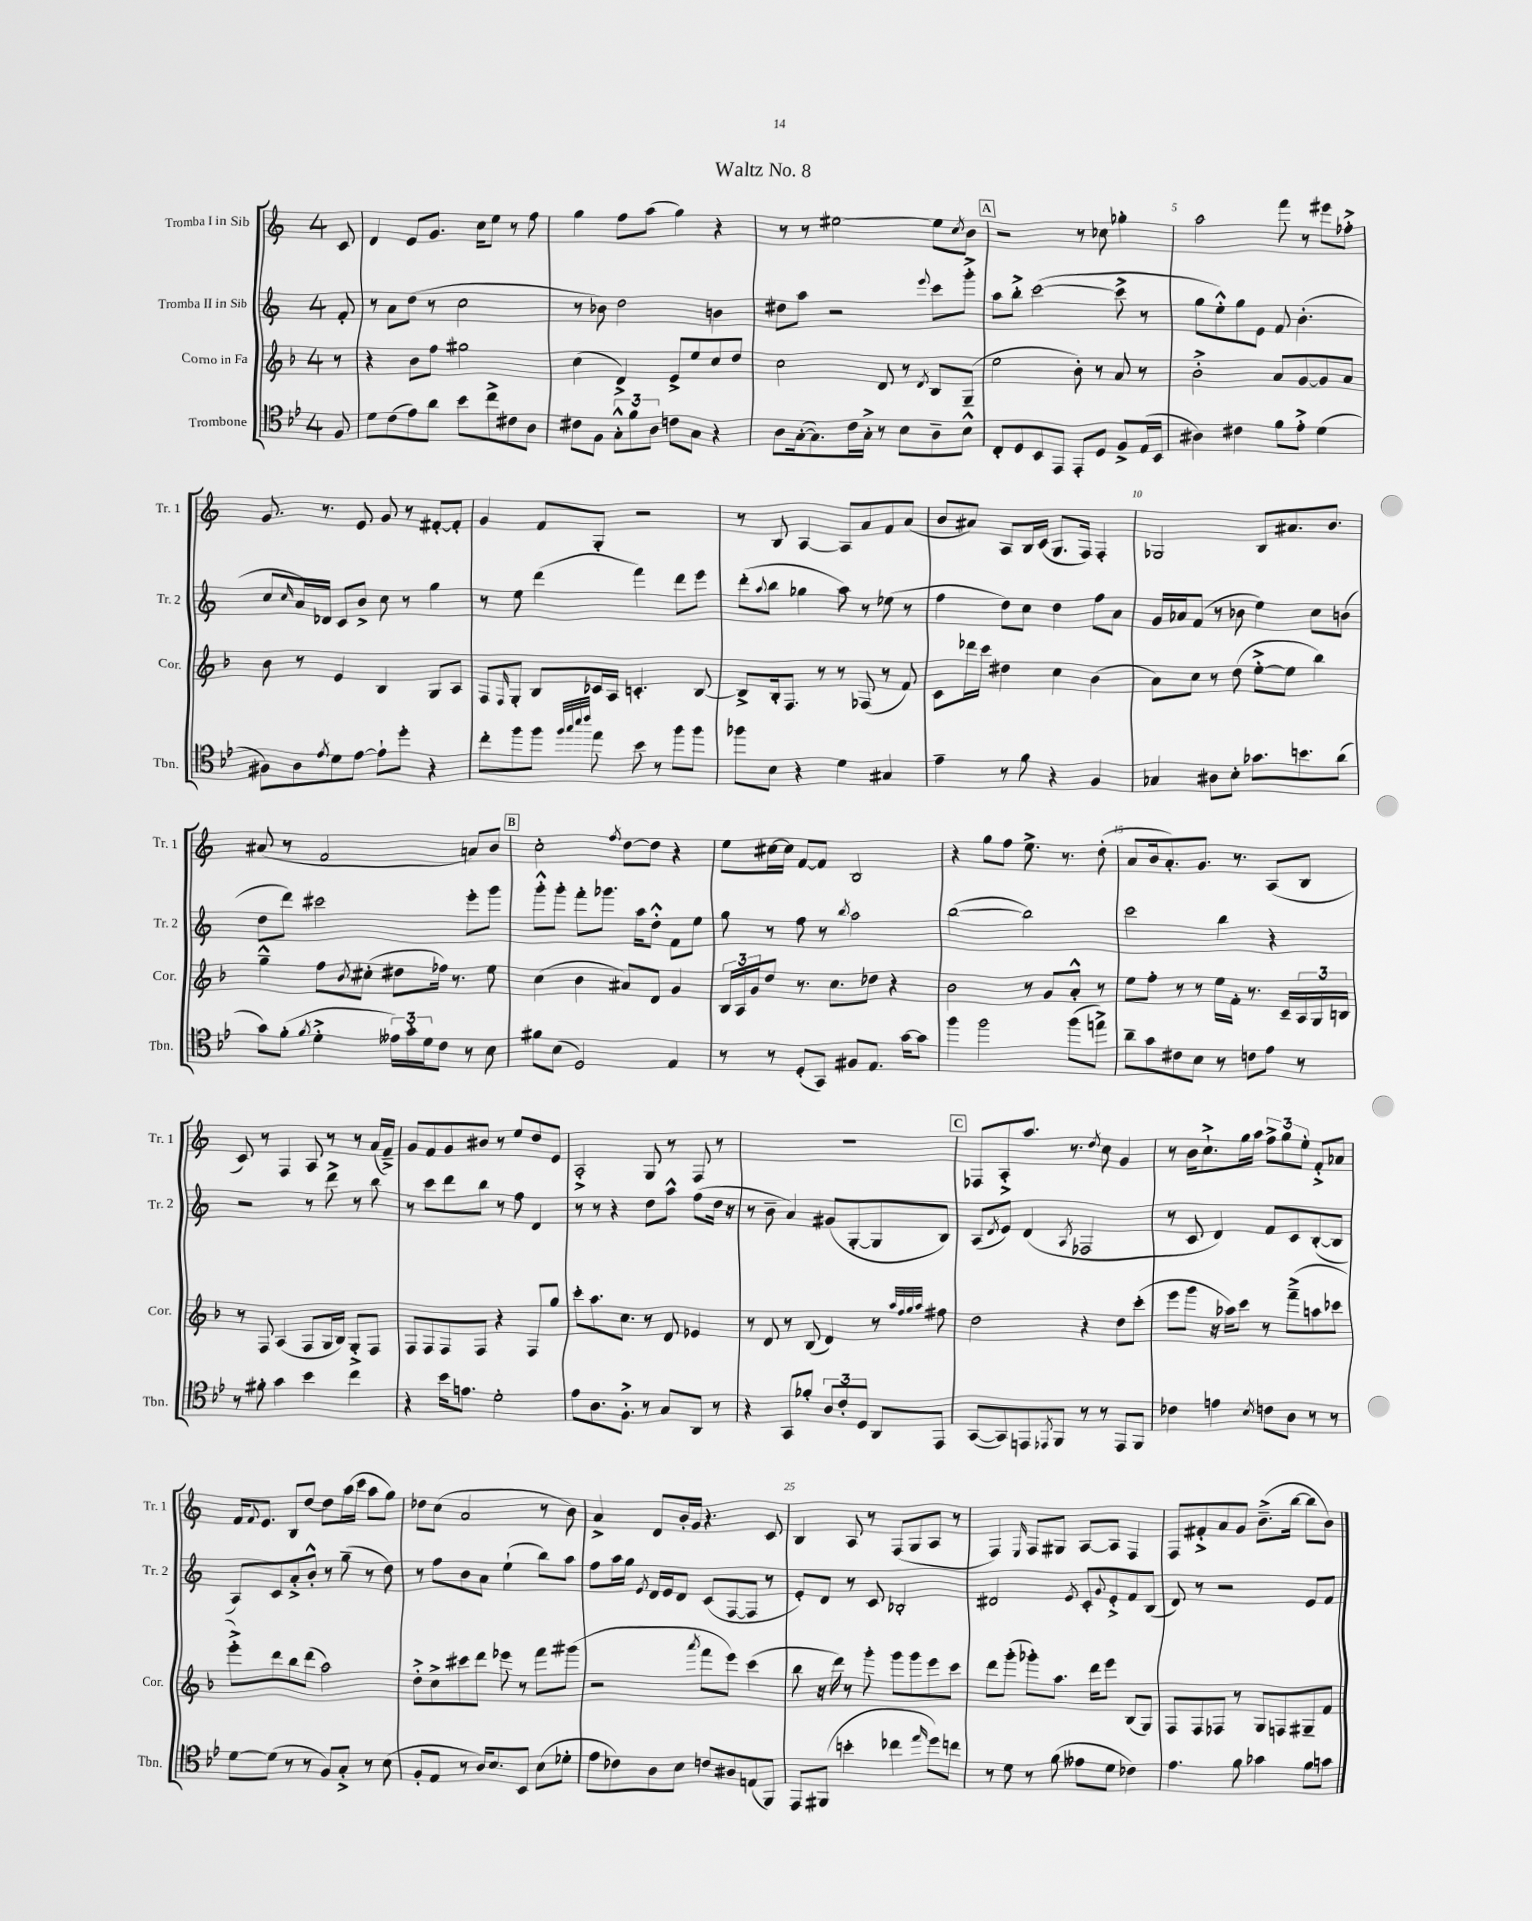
\header { title = "Waltz No. 8" }
<<
\new StaffGroup <<
\new Staff = "s0" \with { instrumentName = "Tromba I in Sib" shortInstrumentName = "Tr. 1" } {
    \clef treble \key c \major \once \override Staff.TimeSignature.style = #'single-digit \time 4/4 \partial 8
    c'8 |
    d'4 e'8 g'8. c''16 e''8 r8 f''8 |
    g''4 f''8 a''8( g''4) r4 |
    r8 r8 eis''2~ eis''8 \acciaccatura { c''8 } b'8 |
    \mark \markup { \box "A" } r2 r8 ces''8 ges''4-. |
    a''2 f'''8 r8 eis'''8 fes''8-.-> |
    g'8. r8. e'8 g'8 r8 fis'8~-. fis'8-. |
    g'4 f'8 g8-. r2 |
    r8 b8 a4~ a8 a'8 f'8 a'8( |
    b'8 ais'8) a8 b16 c'16( g8. f16) f4-. |
    ges2 b8 ais'8. b'8. |
    ais'8( r8 f'2 a'8) b'8 |
    \mark \markup { \box "B" } c''2-. \acciaccatura { f''8 } d''8~ d''8 r4 |
    e''8 cis''16~ cis''16 f'8~ f'8 b2 |
    r4 g''8 f''8 e''8.-> r8. d''8-.( |
    a'8 b'16 a'8.-.) g'8. r8. a8( b8 |
    c'8) r8 f4 a8 r8 r8 a'16( f'16--->) |
    g'8 f'8 g'8 bis'8 r8 e''8 d''8 e'8 |
    a2-.-> g8 r8 f8 r8 |
    R1 |
    \mark \markup { \box "C" } fes8 a8-.-> a''8. r8. \acciaccatura { d''8 } c''8 g'4 |
    r8 b'16 c''8.-!-> g''16 a''16 \tuplet 3/2 { f''8-> g''8 e''8-. } f'8-.-> aes'8 |
    f'16 \appoggiatura { f'8 } e'8. b8 d''8~ d''8 a''16( c'''16 a''8 g''8) |
    des''8 c''8( a'2 r8 b'8) |
    a'4-> d'8 b'16-. g'16 r4. c'8 |
    b4 a8 r8 f8( g8 a8 r8 |
    f4) \grace { e16 } f8 gis8 a8~ a8 f4 |
    f8 fis'8-.-> a'8 g'8 b'8.--->( b''16~ b''8 b'8) \bar "|." |
}
\new Staff = "s1" \with { instrumentName = "Tromba II in Sib" shortInstrumentName = "Tr. 2" } {
    \clef treble \key c \major \once \override Staff.TimeSignature.style = #'single-digit \time 4/4 \partial 8
    f'8-. |
    r8 a'8 d''8( r8 c''2 |
    r8 bes'8) d''2 b'4 |
    dis''8 a''8 r2 \appoggiatura { e'''8 } c'''8 g'''8-.-> |
    \mark \markup { \box "A" } a''8 b''8-.-> c'''2~( c'''8-> r8 |
    g''8 e''8-.-^) g''8 e'8 f'8 b'4.-.( |
    c''8 \grace { c''16 } a'16) des'16 c'8 b'8-> c''8 r8 g''4 |
    r8 e''8 d'''4( f'''4) d'''8 e'''8 |
    d'''8-.( \appoggiatura { a''8 } b''8 ges''4 a''8) r8 ees''8( r8 |
    f''4 d''8) c''8 d''4 f''8 a'8 |
    g'16 aes'16 f'8( r8 bes'8 e''4) c''8 b'8( |
    d''8 d'''8) cis'''2 e'''8-. g'''8 |
    \mark \markup { \box "B" } g'''8-.-^ g'''8-. f'''8-. ges'''8. a''16 d''8-.-^ f'8 e''8 |
    g''8 r8 f''8 r8 \acciaccatura { b''8 } a''2 |
    b''2~( b''2) |
    c'''2 b''4 r4 |
    r2 r8 d'''8-> r8 b''8 |
    r8 c'''8 d'''8 b''8 r8 f''8 d'4 |
    r8 r8 r4 d''8 a''8-^ f''8( d''16 r16 |
    r8 b'8-- a'4) gis'8( g8~-. g8 b8) |
    \mark \markup { \box "C" } a8( \acciaccatura { d'8 } e'8) d'4( \acciaccatura { a8 } fes2 |
    r8 c'8 d'4) f'8 c'8 b8~-.( b8 |
    a8) c'8 a'8-.-> b'8-.-^ r8 g''8--( r8 d''8) |
    r8 f''8 b'8 a'8 e''4-!( b''8) a''8 |
    f''8 a''16 g''16 \acciaccatura { e'8 } d'16 e'16 d'8 c'8( f8~ f8 r8 |
    e'8-.) d'8 r8 c'8 bes2-. |
    dis'2 \acciaccatura { e'8 } c'8-. \appoggiatura { g'8 } e'8-.-> f'8 b8( |
    d'8) r8 r2 e'8 f'8 \bar "|." |
}
\new Staff = "s2" \with { instrumentName = "Corno in Fa" shortInstrumentName = "Cor." } {
    \clef treble \key f \major \once \override Staff.TimeSignature.style = #'single-digit \time 4/4 \partial 8
    r8 |
    r4 bes'8 f''8 gis''2 |
    c''4( d'4->) e'8-> e''8 c''8 d''8 |
    c''2 d'8 r8 \acciaccatura { d'8 } bes8 g8--( |
    \mark \markup { \box "A" } e''2 bes'8-.) r8 a'8 r8 |
    bes'2-.-> a'8 g'8~ g'8 a'8 |
    bes'8 r8 e'4 bes4 g8 a8 |
    f8 \grace { f16 } g8-. bes8 ces'16 a16 c'4.-. bes8~ |
    bes8-> bes16-. f8. r8 r8 fes8( r8 f'8) |
    c'8 des'''16 c'''16 dis''4 c''4 bes'4( |
    a'8) c''8 r8 d''8( e''8~-.-> e''8 bes''4) |
    g''4---^ f''8 \acciaccatura { bes'8 } cis''8-.( dis''8 fes''16) r8. e''8 |
    \mark \markup { \box "B" } c''4( bes'4 ais'8) d'8 g'4 |
    \tuplet 3/2 { bes16 a16 g'16 } d''8 r8. c''8. des''8 r4 |
    bes'2 r8 g'8 a'8-.-^ r8 |
    e''8 f''8-. r8 r8 e''16 f'16-. r8. c'16-- \tuplet 3/2 { a16 g16 b16 } |
    r8 f8 a4( f8 g16 bes16) g8-.-> f8 |
    f8 f8 f8 f8 r4 f8 g''8 |
    c'''8-. a''8. c''8. r8 d'8 ees'4 |
    r8 d'8 r8 bes8( d'4) r8 \grace { a''32 f''32 g''32 a''32 } fis''8 |
    \mark \markup { \box "C" } d''2 r4 d''8 c'''8-.( |
    e'''8 g'''8 r16 aes''16) c'''8 r8 f'''8--->( a''8 ces'''8 |
    e'''8-.->) d'''8 bes''8 d'''8( a''2) |
    d''8-.-> c''8-> cis'''8 d'''8 ees'''8 r8 f'''8 gis'''8( |
    r2 \acciaccatura { a'''8 } f'''8 e'''8) c'''4( |
    bes''8 r16 d'''16) r8 g'''8-. g'''8 g'''8 e'''8 c'''8 |
    d'''8 g'''8-.( ges'''8-.) a''8. d'''16 e'''8 bes8( g8) |
    f8 f8 fes8 r8 g8 f8 gis8-- f'8 \bar "|." |
}
\new Staff = "s3" \with { instrumentName = "Trombone" shortInstrumentName = "Tbn." } {
    \clef tenor \key bes \major \once \override Staff.TimeSignature.style = #'single-digit \time 4/4 \partial 8
    f8 |
    d'8 c'8( ees'8) a'8 bes'8 c''8-> cis'8 a8 |
    cis'8 f8 \tuplet 3/2 { g8-.-^ f'8 a8 } c'8 g8 r4 |
    a8 g16~-.( g8.) c'16 g16-.-> r8 bes8 a8-- bes8-^ |
    \mark \markup { \box "A" } c8-. d8 bes,8 ees,8 ees,8-. d8 f8-> ees16( bes,16 |
    ais4) cis'4 f'8 ees'8-.-> d'4( |
    fis8) a8 \acciaccatura { ees'8 } d'8 ees'8~ ees'8-! d''8-. r4 |
    c''8-. f''8 f''8 \grace { f''32 g''32 bes''32 c'''32 } ees''8 bes'8 r8 f''8 f''8 |
    fes''8 bes8 r4 d'4 gis4 |
    ees'4-- r8 f'8 r4 f4 |
    ges4 ais8 bes8-. ges'8. b'8. a'8( |
    g'8) f'8-.( \acciaccatura { f'8 } d'4-.-> \tuplet 3/2 { eeses'16) g'16-. d'16 } c'8 r8 bes8 |
    \mark \markup { \box "B" } fis'8 bes8( d2) ees4 |
    r8 r8 d8-.( g,8) fis8 ees8. g'16~ g'8 |
    f''4 f''2 f''8( e''8->) |
    a'8-- g'8 cis'8 bes8 r8 c'8 ees'8 r8 |
    r8 fis'8-. g'4 bes'4 c''4 |
    r4 bes'16 e'8. d'2-. |
    ees'8 a8. f8.-.-> r8 g8 a,8 r8 |
    r4 g,8 fes'8-. \tuplet 3/2 { a8 c'8-. d8 } a,8 ees,8 |
    \mark \markup { \box "C" } g,8~( g,8) e,8 \acciaccatura { ees,8 } f,8 r8 r8 ees,8 f,8 |
    ces'4 e'4 \acciaccatura { bes8 } c'8 a8 r8 r8 |
    d'8~ d'8( r8 r8 f8) g8-.-> r8 bes8( |
    f8-. ees8 r8 a16) bes8. bes,8 bes8( des'8-. |
    ees'8 ces'8) a8 bes8 c'8 ais8 e8( f,8) |
    ees,8 fis,8( b'4-. ces''4 \grace { ees''16 } d''8) c''8 |
    r8 d'8 r8 f'8( eeses'8 d'8 ces'4) |
    ees'4. f'8 ges'4 f'8 g'8 \bar "|." |
}
>>
>>
\layout { \context { \Score \override BarNumber.break-visibility = ##(#f #t #t) barNumberVisibility = #(every-nth-bar-number-visible 5) } }
